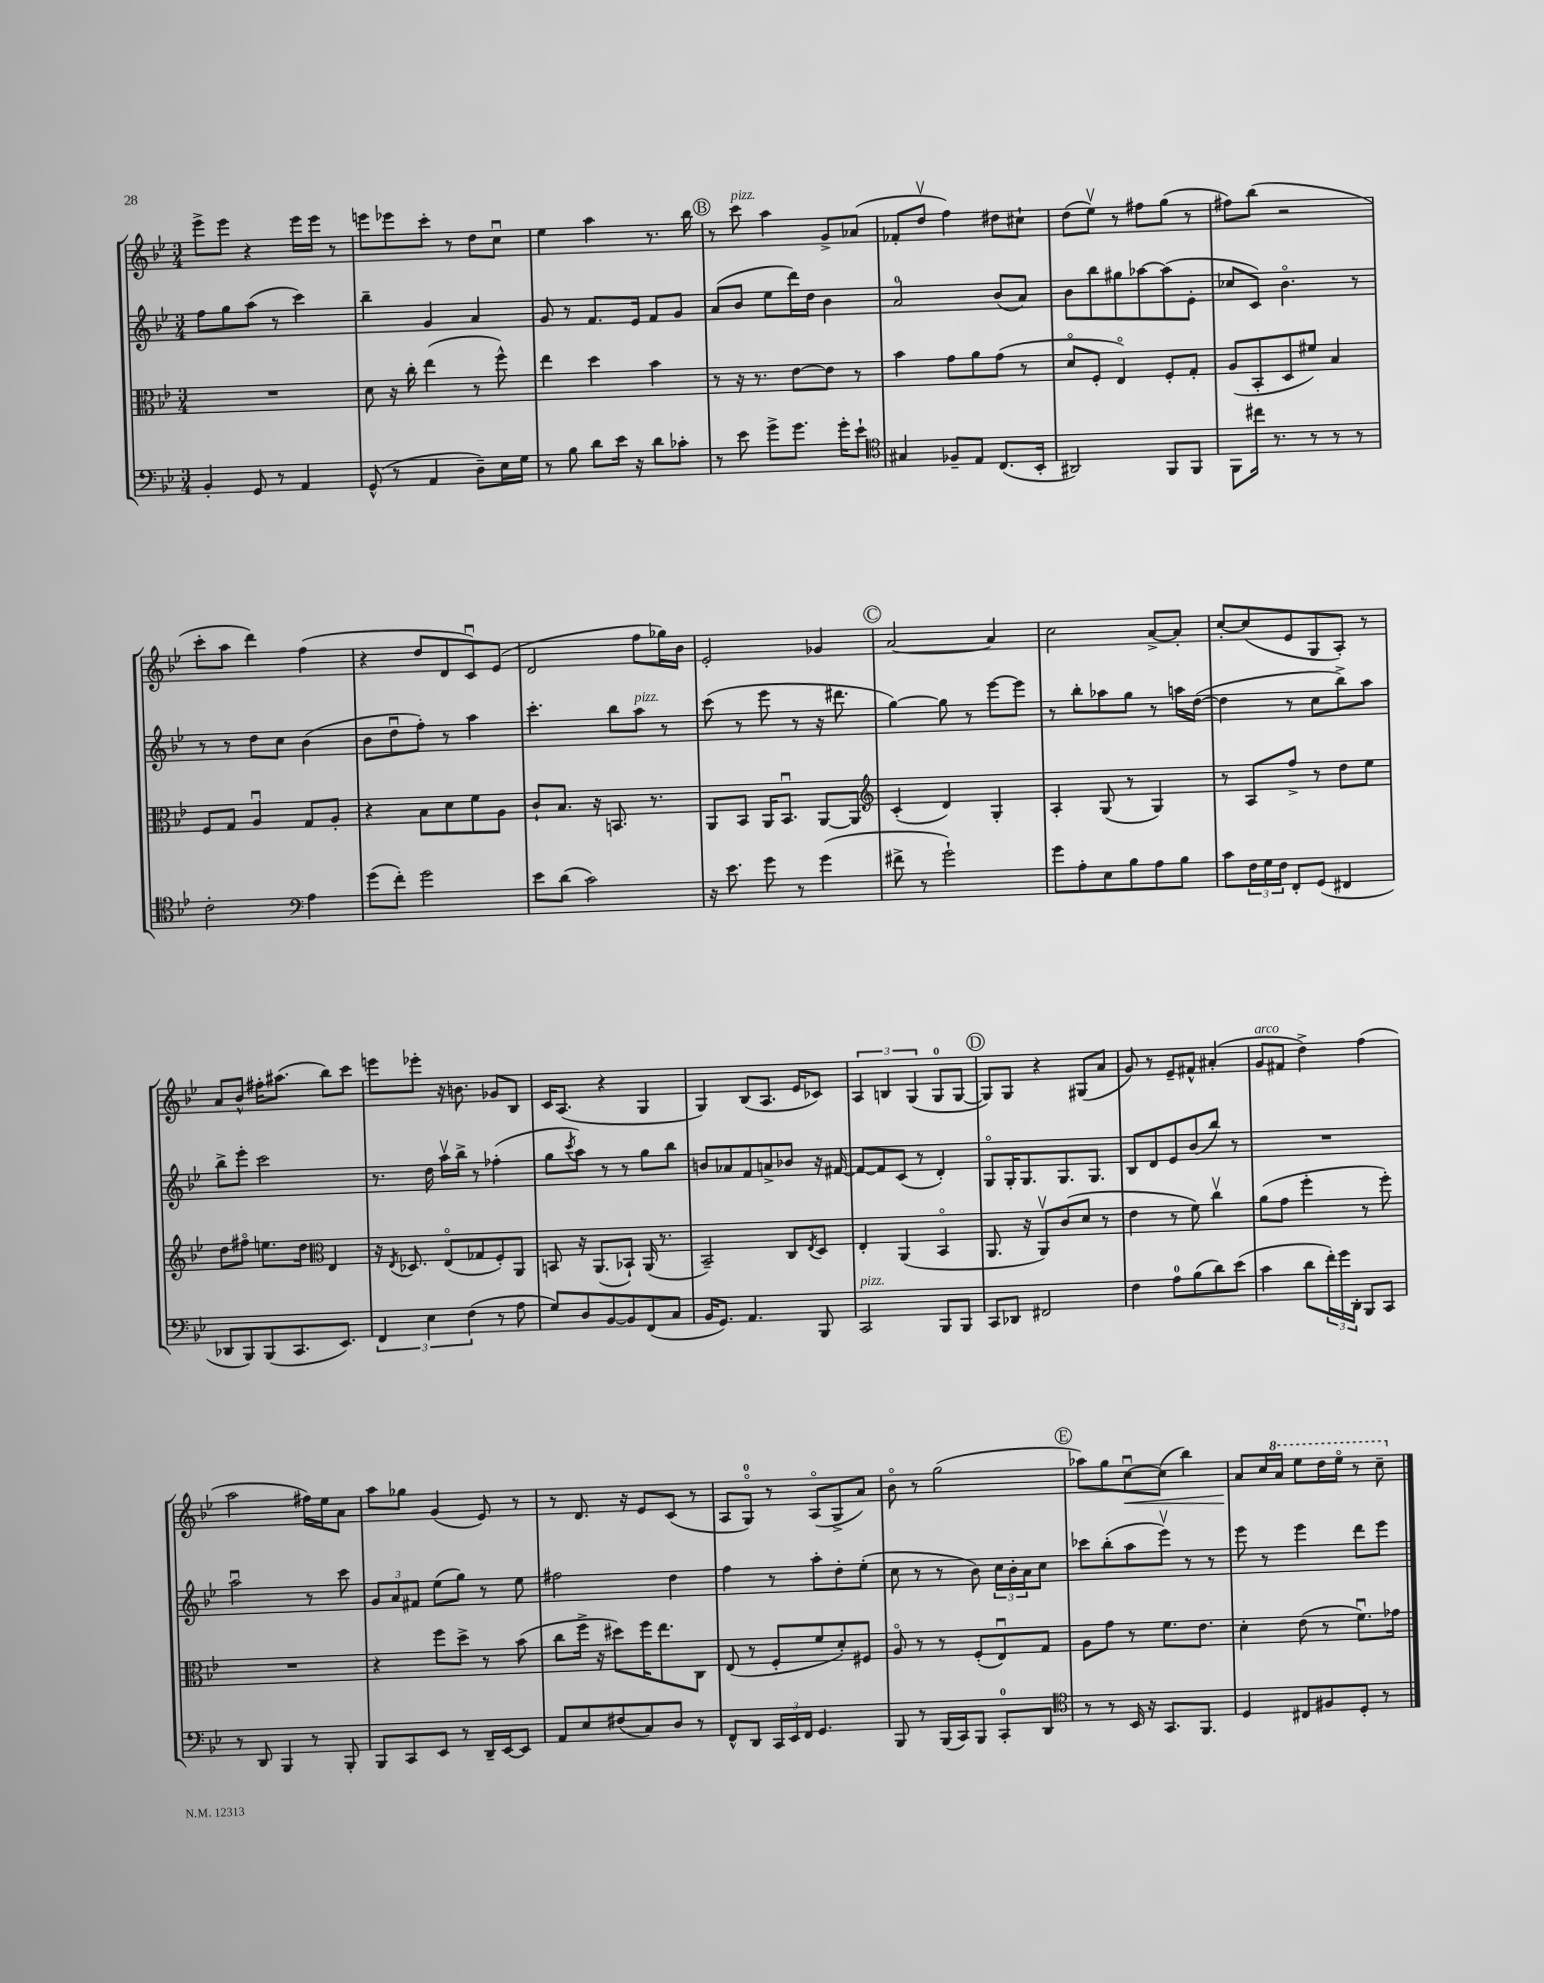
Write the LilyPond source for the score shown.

<<
\new StaffGroup <<
\new Staff = "s0" {
    \clef treble \key bes \major \numericTimeSignature \time 3/4
    ees'''8-> ees'''8 r4 ees'''16 ees'''16 r8 |
    e'''8 ees'''8 c'''8-. r8 d''8 c''8\downbow |
    ees''4 a''4 r8. bes''16 |
    \mark \markup { \circle "B" } r8 c'''8^\markup { \italic "pizz." } a''4 g'8-> aes'8( |
    fes'8-. d''8\upbow f''4) dis''8 cis''8-! |
    d''8( ees''8\upbow) r8 fis''8 g''8( r8 |
    fis''8) bes''8( r2 |
    c'''8-. a''8 d'''4) f''4( |
    r4 d''8 d'8 c'8\downbow) ees'8( |
    d'2 f''8 ges''16) bes'16 |
    ees'2-. ges'4 |
    \mark \markup { \circle "C" } a'2~ a'4 |
    c''2 a'8~-> a'8-. |
    c''8~-. c''8( ees'8 g8 a8-.) r8 |
    a'8 bes'8-^ fis''16-. ais''8.( bes''8) c'''8 |
    e'''8 ees'''8-. r16 b'8. ges'8 bes8 |
    c'16 a8.( r4 g4 |
    g4) bes8( a8. ees'16 ces'8) |
    \tuplet 3/2 { a4 b4 g4( } g8-0 g8~ |
    \mark \markup { \circle "D" } g8) g8 r4 gis8( a'8 |
    g'8) r8 ees'8-- fis'8-^ ais'4-.( |
    g'8^\markup { \italic "arco" } fis'8 d''4->) f''4( |
    a''2 fis''16) ees''16 a'8 |
    a''8 ges''8 g'4( ees'8) r8 |
    r8 d'8. r16 ees'8 c'8( r8 |
    a8 g8-0\flageolet) r8 a8\flageolet( g8-> a'8) |
    bes'8\flageolet r8 g''2( |
    \mark \markup { \circle "E" } aes''8) g''8 c''8~\downbow\< c''8( bes''4) |
    a'8\! c''16 \ottava #1 a''16 ees'''8 d'''16 ees'''16\flageolet r8 c'''8-- \ottava #0 \bar "|." |
}
\new Staff = "s1" {
    \clef treble \key bes \major \numericTimeSignature \time 3/4
    f''8 g''8 a''8( r8 c'''4) |
    bes''4-- g'4 a'4 |
    g'8 r8 f'8. ees'16 f'8 g'8 |
    \mark \markup { \circle "B" } a'8( bes'8 ees''8 d'''16) d''16 bes'4 |
    a'2-0 bes'8( a'8) |
    bes'8 bes''8 gis''8 aes''8~ aes''8( ees'8-. |
    ces''8 c'8) bes'4.\flageolet r8 |
    r8 r8 d''8 c''8 bes'4( |
    bes'8 d''8\downbow f''8-.) r8 a''4 |
    c'''4.-. bes''8 a''8^\markup { \italic "pizz." } r8 |
    c'''8( r8 ees'''8 r8 r16 dis'''8. |
    \mark \markup { \circle "C" } g''4~) g''8 r8 ees'''8~ ees'''8 |
    r8 bes''8-. aes''8 g''8 r8 a''16 d''16~( |
    d''4 r8 c''8 bes''8->) a''8 |
    bes''8-> ees'''8-. c'''2 |
    r8. d''16 a''16\upbow bes''16-> r8 fes''4-.( |
    g''8 \acciaccatura { c'''8 } a''8) r8 r8 g''8 bes''8 |
    b'8 aes'8 f'8 a'8-> bes'8 r16 fis'16~ |
    fis'8~ fis'8 c'8( r8 d'4-.) |
    \mark \markup { \circle "D" } g8\flageolet g16-. g8. g8. g8. |
    bes8 d'8 ees'8 bes'8( bes''8) r8 |
    R2. |
    a''2\downbow r8 c'''8 |
    \tuplet 3/2 { g'8 a'8 fis'8 } ees''8( g''8) r8 ees''8 |
    fis''2 d''4 |
    f''4 r8 a''8-. d''8-. ees''8-.( |
    c''8 r8 r8 bes'8) \tuplet 3/2 { c''16 bes'16-. a'16 } c''8 |
    \mark \markup { \circle "E" } ces'''8 bes''8-.( a''8 ees'''8\upbow) r8 r8 |
    ees'''8 r8 ees'''4 d'''8 ees'''8 \bar "|." |
}
\new Staff = "s2" {
    \clef alto \key bes \major \numericTimeSignature \time 3/4
    R2. |
    d'8 r16 c''16-. ees''4( r8 f''8-^) |
    ees''4 d''4 bes'4 |
    \mark \markup { \circle "B" } r8 r16 r8. ees'8~ ees'8 r8 |
    bes'4 g'8 a'8 g'8( r8 |
    d'8\flageolet f8-. ees4\flageolet) f8-. g8-. |
    a8( bes,8-. d8 fis'8) bes4 |
    f8 g8 a4\downbow g8 a8-. |
    r4 bes8 d'8 f'8 a8 |
    c'8-! bes8. r16 b,8. r8. |
    a,8 bes,8 a,16 bes,8.\downbow a,8~ a,8 |
    \mark \markup { \circle "C" } \clef treble c'4-.( d'4) g4-. |
    a4-. g8( r8 g4) |
    r8 a8 f''8-> r8 d''8 ees''8 |
    d''8 fis''8\flageolet e''8. d''16 \clef alto ees4 |
    r16 \acciaccatura { ees8 } des8. ees8\flageolet( ges8 f8-.) a,8 |
    b,8 r16 a,8.( bes,8-!) a,16( r8. |
    bes,2--) c8 \acciaccatura { ees8 } d8 |
    ees4-. a,4( bes,4\flageolet |
    \mark \markup { \circle "D" } a,8. r16 a,8\upbow) c'8( d'8 r8 |
    ees'4 r8 f'8) c''4\upbow |
    a'8( g'8 f''4-. r8 f''8-.) |
    R2. |
    r4 f''8 d''8-> r8 bes'8( |
    c''8 f''16-> r16 dis''8) f''16 ees''8. c8 |
    ees8( r8 f8-. f'8 d'8-.) fis8 |
    a8\flageolet r8 r8 f8-.( ees8\downbow) g8 |
    \mark \markup { \circle "E" } a8 g'8 r8 f'8. ees'8. |
    d'4-. ees'8( r8 f'8.\downbow) ges'16 \bar "|." |
}
\new Staff = "s3" {
    \clef bass \key bes \major \numericTimeSignature \time 3/4
    bes,4-. g,8 r8 a,4 |
    g,8-^( r8 a,4 d8--) ees16 g16 |
    r8 bes8 d'8 ees'16 r16 d'8 ces'8-. |
    \mark \markup { \circle "B" } r8 ees'8 g'8-> g'8. g'16-. ees'8-! |
    \clef tenor gis4 fes8-- ees8 c8.( bes,16-. |
    ais,2) f,8 f,8 |
    f,8 cis''16 r8. r8 r8 r8 |
    c'2-. \clef bass a4 |
    g'8( f'8-.) g'2 |
    ees'8 d'8( c'2) |
    r16 ees'8. g'8 r8 g'4( |
    \mark \markup { \circle "C" } fis'8-> r8 g'2-!) |
    g'8 a8-. ees8 bes8 a8 bes8 |
    c'8 \tuplet 3/2 { f16 g16 f16 } f,8-. g,8( fis,4 |
    des,8 bes,,8) bes,,8( c,8. ees,8.) |
    \tuplet 3/2 { f,4 ees4 f4( } r8 a8 |
    g8) d8 bes,8~ bes,8 f,8( c8 |
    bes,16 g,8.) a,4. bes,,8 |
    c,2^\markup { \italic "pizz." } bes,,8 bes,,8 |
    \mark \markup { \circle "D" } c,8 des,8 fis,2 |
    f4 a8-0 bes8( d'8) ees'8( |
    c'4 d'8 \tuplet 3/2 { f'16-.) g'16 d,16-. } bes,,8 c,8 |
    r8 d,8 bes,,4 r8 bes,,8-. |
    bes,,8 c,8 ees,8 r8 d,16-- ees,16~ ees,8 |
    a,8 ees8 fis8( c8) d8 r8 |
    f,8-^ d,8 \tuplet 3/2 { c,16 ees,16 f,16 } g,4. |
    bes,,8 r8 bes,,16( c,16) bes,,8 c,8-0-. d,8 |
    \mark \markup { \circle "E" } \clef tenor r8 r8 bes,16 r16 g,8. f,8. |
    d4 cis8 fis8 d8-. r8 \bar "|." |
}
>>
>>
\layout { \context { \Score \remove "Bar_number_engraver" } }
